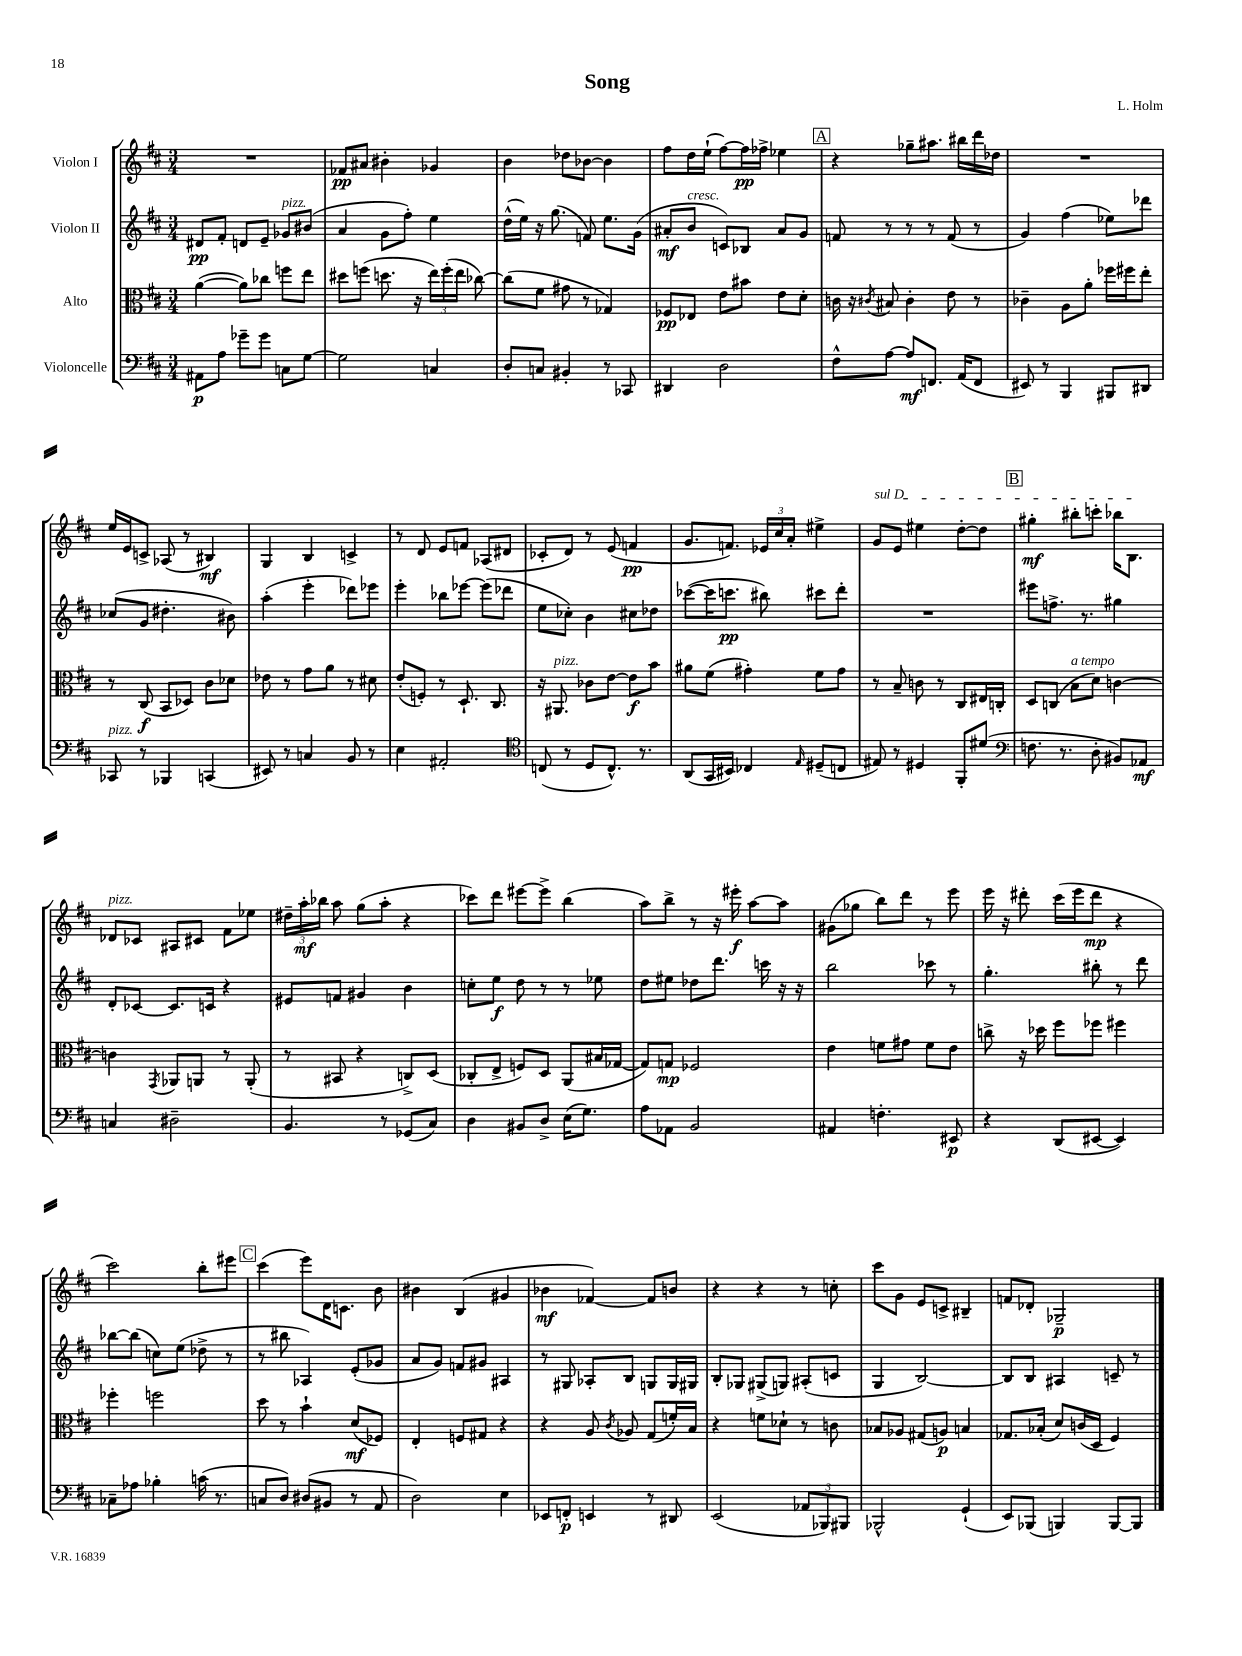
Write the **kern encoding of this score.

**kern	**kern	**kern	**kern
*staff4	*staff3	*staff2	*staff1
*clefF4	*clefC3	*clefG2	*clefG2
*k[f#c#]	*k[f#c#]	*k[f#c#]	*k[f#c#]
*M3/4	*M3/4	*M3/4	*M3/4
8AA#\L	([4a\	8d#/L	2.r
8A\J	.	8f#'/J	.
8g-~\L	8a\]L)	8d/L	.
8g-\J	8cc-\J	8e~/J	.
8C\L	8ff\L	8g-/L	.
[8G\J	8ee\J	(8b#/J	.
=	=	=	=
2G\]	8dd#\L	4a/	8f-/L
.	(8ff\J	.	8a#/J
.	8.dd\	8g\L	4b#'\
.	.	8ff#'\J)	.
.	16r	.	.
4C/	24ee\LL)	4ee\	4g-/
.	(24ff'\	.	.
.	24ee\JJ	.	.
.	[8cc-\)	.	.
=	=	=	=
8D'/L	(8cc-\]L	(16dd^^\LL	4b\
.	.	16ee\JJ)	.
8C/J	8f#\J	16r	.
.	.	(8.gg\	.
4BB#'/	8g#\	.	8dd-\L
.	8r	8f/)	[8b-\J
8r	4G-/)	8.ee\L	4b-\]
8CC-/	.	.	.
.	.	(16g\Jk	.
=	=	=	=
4DD#/	8F-/L	8a#'/L	8ff#\L
.	8E-/J	8b/J	16dd\L
.	.	.	(16ee`\JJ
2D\	8e\L	8c/L)	[8ff#\L)
.	8b#\J	8B-/J	16ff#\]L
.	.	.	16ff-^\JJ
.	8e\L	8a#/L	4ee-\
.	8d'\J	8g/J	.
=	=	=	=
8F#^^\L	16c\	8f/	4r
.	16r	.	.
.	8qc#/	.	.
[8A\J	8B#/	8r	.
8A/]L	4c#'\	8r	8gg-~\L
8.FF/J	.	8r	8.aa#\J
.	8e\	(8f/	.
(16AA/LK	.	.	16bb#\LL
8FF/J	8r	8r	16ddd\
.	.	.	16dd-\JJ
=	=	=	=
8EE#/)	4c-~\	4g/)	2.r
8r	.	.	.
4BBB/	8A\L	(4ff#\	.
.	8a'\J	.	.
8BBB#/L	16ff-\LL	8ee-\L)	.
.	16ff#\J	.	.
8DD#/J	8ee'\J	8ddd-\J	.
=	=	=	=
8CC-/	8r	(8cc-/L	16ee/LL
.	.	.	16e/J
8r	(8C#/	8g/J	8c^/J
4BBB-/	8BB/L	4.dd#'\	(8A-/
.	8D-/J)	.	8r
(4CC/	8c#\L	.	4B#/)
.	8d-\J	8b#\)	.
=	=	=	=
8EE#/)	8e-\	(4aa'\	4G/
8r	8r	.	.
4C/	8g\L	4eee'\	4B/
.	8a\J	.	.
8BB/	8r	8ddd-\L)	4c^/
8r	8d#\	8eee-\J	.
=	=	=	=
4E\	(8e'/L	4eee'\	8r
.	8F'/J)	.	8d/
2AA#'/	8r	8bb-\L	8e/L
.	8.D`/	[8eee-\J	8f/J
.	.	(8eee-\]L	(8A-/L
.	8.C#/	.	.
.	.	8ddd-\J	8d#/J
=	=	=	=
*clefC4	*	*	*
(8C/	16r	8ee\L	8c-'/L
.	8.AA#/	.	.
8r	.	8cc-'\J)	8d/J)
8D/L	8c-\L	4b\	8r
8.C^^/J)	[8e\J	.	(8e/
.	8e\]L	8cc#\L	4f/
8.r	.	.	.
.	8b\J	8dd-\J	.
=	=	=	=
(8AA/L	8a#\L	([8ccc-\L	8.g/L
16GG/L	(8f#\J	16ccc-\]K	.
16BB#/JJ)	.	8.ccc\J	8.f/J)
4C-/	4g#'\)	.	.
.	.	8bb#\)	24e-/LL
.	.	.	24cc#/
.	.	.	24a'/JJ
16qqE/	.	.	.
(8D#~/L	8f#\L	8ccc#\L	4ee#^\
8C/J	8g#\J	8ddd'\J	.
=	=	=	=
8E#/)	8r	2.r	8g/L
8r	8B~/	.	8e/J
4D#/	8c\	.	4ee#\
.	8r	.	.
8FF#'/L	8C#/L	.	[8dd'\L
(8d#/J	16E#/L	.	8dd\]J
.	16C'/JJ	.	.
=	=	=	=
*clefF4	*	*	*
8.F\	8D/L	8eee#\L	4gg#'\
.	(8C/J	8.ff^\J	.
8.r	.	.	.
.	8B\L	.	8bb#'\L
.	.	8.r	.
8D'\	8d\J)	.	8ccc'\J
8BB#/L)	[4c\	4gg#\	16bb-\LK
.	.	.	8.B\J
8AA-/J	.	.	.
=	=	=	=
4C/	4c\]	8d'/L	8d-/L
.	.	[8c-/J	8c-/J
.	8qGG/	.	.
2D#~\	8AA-/L	8.c-/]L	8A#/L
.	8AA/J	.	8c#/J
.	.	16c/Jk	.
.	8r	4r	8f#\L
.	(8AA'/	.	8ee-\J
=	=	=	=
4.BB/	8r	8e#/L	24dd#~\LL
.	.	.	24aa'\
.	.	.	24bb-\JJ
.	8BB#/	8f/J	8aa\
.	4r	4g#/	(8gg\L
8r	.	.	8aa'\J
(8GG-/L	8C^/L)	4b\	4r
8C#/J)	(8D/J	.	.
=	=	=	=
4D\	8C-'/L	8cc'\L	8ccc-\L)
.	8E^/J	8ee\J	8ddd\J
8BB#/L	8F/L)	8dd\	[8eee#\L
8D^/J	8D/J	8r	8eee#^\]J
(16E\LK	(8AA/L	8r	(4bb\
8.G\J)	.	.	.
.	16B#/L	8ee-\	.
.	[16G-/JJ	.	.
=	=	=	=
8A\L	8G-/]L)	8dd\L	8aa\L)
8AA-\J	8G/J	8ee#\J	8bb^\J
2BB/	2F-/	8dd-\L	8r
.	.	8.ddd\J	16r
.	.	.	16eee#'\
.	.	.	[8aa\L
.	.	16ccc\	.
.	.	16r	8aa\]J
.	.	16r	.
=	=	=	=
4AA#/	4e\	2bb\	(8g#\L
.	.	.	8gg-\J
4.F'\	8f\L	.	8bb\L)
.	8g#\J	.	8ddd\J
.	8f\L	8ccc-\	8r
8EE#/	8e\J	8r	8eee\
=	=	=	=
4r	8cc^\	4.gg'\	16eee\
.	.	.	16r
.	16r	.	8ddd#'\
.	16dd-\	.	.
(8DD/L	8ff#\L	.	(16ccc#\LL
.	.	.	16eee\J
[8EE#/J	8ff-\J	8bb#'\	8ddd#\J
4EE#/])	4ff#\	8r	4r
.	.	8ddd\	.
=	=	=	=
8C-~\L	4ff-'\	[8bb-\L	2ccc#\)
8A-\J	.	(8bb-\]J	.
4B-'\	2ff\	8cc\L)	.
.	.	(8ee\J	.
(16c\	.	8dd-^\	8bb'\L
8.r	.	.	.
.	.	8r	8eee#\J
=	=	=	=
8C/L	8dd\	8r	(4ccc#\
8D/J)	8r	8bb#\	.
(8D#/L	4b`\	4A-/)	8eee\L)
8BB#/J	.	.	16d\K
.	.	.	8.c\J
8r	(8d/L	(8e'/L	.
8AA/	8F-/J)	8g-/J	8b\
=	=	=	=
2D\)	4E'/	8a/L	4b#\
.	.	8g/J)	.
.	8F/L	8f/L	(4B/
.	8G#/J	8g#/J	.
4E\	4r	4A#/	4g#/
=	=	=	=
8EE-/L	4r	8r	4b-\
8FF'/J	.	8G#/	.
4EE/	8A/	8A-'/L	[4f-/)
.	8qc#/	.	.
.	8A-/	8B/J	.
8r	(8G/L	8G/L	8f-/]L
8DD#/	16f'/L)	16G/L	8b/J
.	16B/JJ	16G#/JJ	.
=	=	=	=
(2EE/	4r	8B'/L	4r
.	.	8G-/J	.
.	8f\L	(8G#^/L	4r
.	8d-`\J	8G/J)	.
12AA-/L	8r	(8A#'/L	8r
12BBB-/)	.	.	.
.	8c\	8c/J	8cc'\
12BBB#/J	.	.	.
=	=	=	=
2BBB-^^/	8B-/L	4G/	8ccc#\L
.	8A-/J	.	8g\J
.	(8G#/L	[2B/)	8e/L
.	8A/J)	.	8c^/J
(4GG`/	4B/	.	4B#~/
=	=	=	=
8EE/L)	8.G-/L	8B/]L	8f/L
(8BBB-/J	.	8B/J	8d-'/J
.	(16B-'/Jk	.	.
4BBB/)	8d/L)	4A#/	2G-~/
.	(16c/L	.	.
.	16D/JJ	.	.
[8BBB/L	4F#/)	8c~/	.
8BBB/]J	.	8r	.
==	==	==	==
*-	*-	*-	*-
